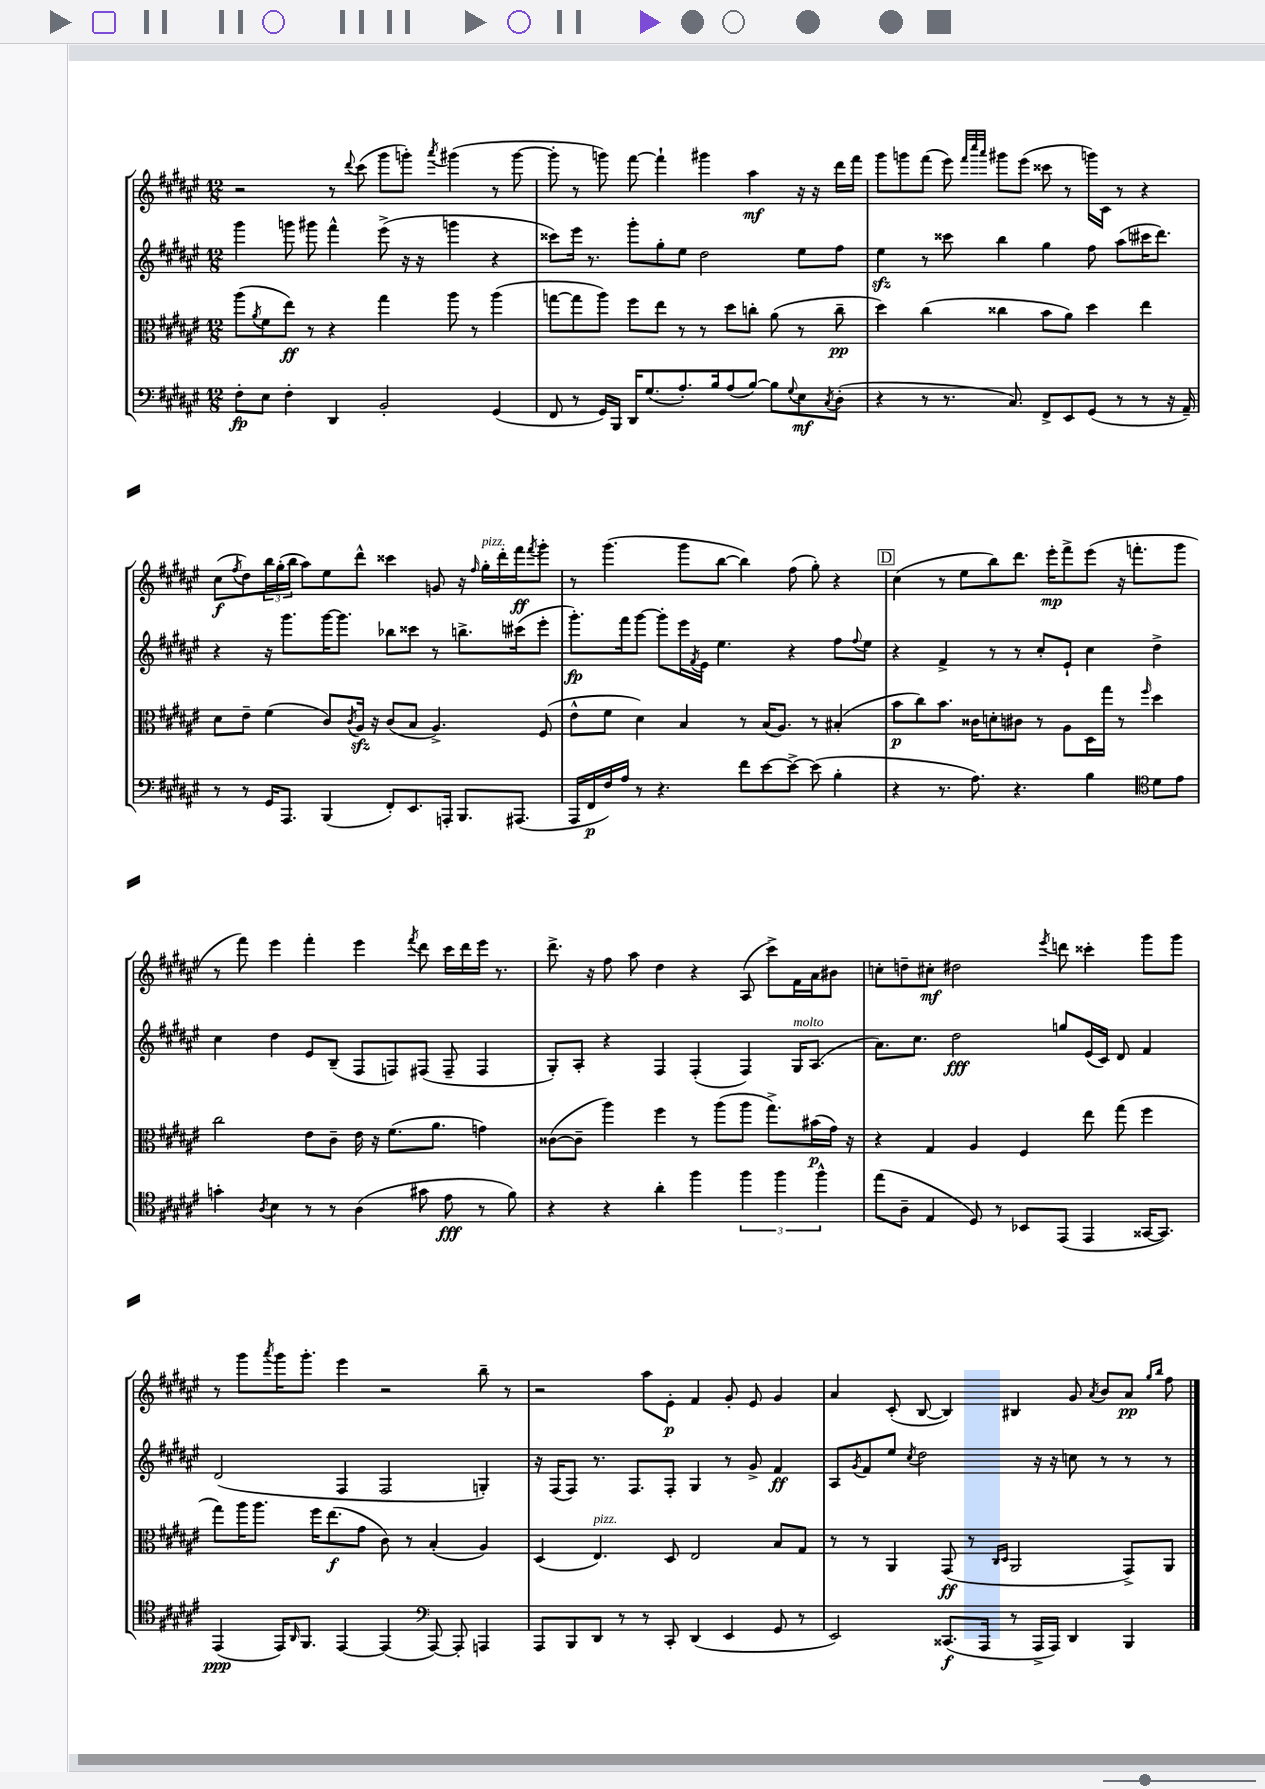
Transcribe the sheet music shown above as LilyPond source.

<<
\new StaffGroup <<
\new Staff = "s0" {
    \clef treble \key fis \major \numericTimeSignature \time 12/8
    r2 r8 \appoggiatura { dis'''8 } cis'''8( gis'''8 g'''8-.) \acciaccatura { ais'''8 } gis'''4( r8 gis'''8~ |
    gis'''8-. r8 g'''8) fis'''8~ fis'''4-! gis'''4 ais''4\mf r16 r16 dis'''16 fis'''16 |
    gis'''8 g'''8 fis'''8( eis'''8) \grace { fis'''32 cis''''32 ais'''32 } gis'''8 eis'''8( cisis'''8 r8 g'''16) cis'16 r8 r4 |
    cis''8\f( \acciaccatura { fis''8 } dis''8) \tuplet 3/2 { b''16 gis''16-.( b''16 } ais''8) eis''8 dis'''8-^ cisis'''4 g'8 r16 \grace { fis''16 } gis''16-.^\markup { \italic "pizz." } dis'''16-. fis'''16\ff \acciaccatura { fis'''8 } gis'''8-. |
    r8 gis'''4.( gis'''8 b''8~ b''4) fis''8( gis''8-.) r4 |
    \mark \markup { \box "D" } cis''4( r8 eis''8 b''8) dis'''8. eis'''16-.\mp fis'''8-> eis'''8( r16 f'''8.-. gis'''8 |
    r8 fis'''8) eis'''4 fis'''4-. eis'''4 \acciaccatura { fis'''8 } dis'''8 cis'''16 dis'''16 eis'''16 r8. |
    dis'''8.-> r16 fis''8 ais''8 dis''4 r4 ais8( cis'''8->) fis'16 ais'16 bis'8 |
    c''8-. d''8-- cis''8-.\mf dis''2 \acciaccatura { eis'''8 } d'''8 cisis'''4-. gis'''8 gis'''8 |
    r8 gis'''8 \acciaccatura { ais'''8 } gis'''16 gis'''8.-. eis'''4 r2 b''8-- r8 |
    r2 ais''8 eis'8-.\p fis'4 gis'8-. eis'8 gis'4 |
    ais'4 cis'8-.( b8~ b4) bis4 gis'8 \acciaccatura { ais'8 } b'8 ais'8\pp \grace { gis''16 b''16 } fis''8 \bar "|." |
}
\new Staff = "s1" {
    \clef treble \key fis \major \numericTimeSignature \time 12/8
    gis'''4 g'''8 gis'''8 fis'''4-^ eis'''8->( r16 r16 g'''4 r4 |
    cisis'''8) eis'''16 r8. gis'''8-. gis''8-. eis''8 dis''2 eis''8 fis''8 |
    eis''4\sfz r8 cisis'''8 b''4 gis''4 fis''8 ais''8( cis'''16 dis'''8.) |
    r4 r16 gis'''8. gis'''16~ gis'''8. bes''8 cisis'''8 r8 b''8.-> cis'''16( eis'''8-. |
    gis'''8.-.\fp) fis'''16 gis'''8~ gis'''8-. eis'''16 \acciaccatura { fis'8 } eis'16 eis''4. r4 fis''8 \appoggiatura { fis''8 } eis''8 |
    \mark \markup { \box "D" } r4 fis'4-> r8 r8 cis''8-. eis'8-! cis''4 dis''4-> |
    cis''4 dis''4 eis'8 b8--( fis8 f8) fis8( fis8-- fis4 |
    gis8-.) ais8-. r4 fis4 fis4-.( fis4) gis16^\markup { \italic "molto" } ais8.( |
    ais'8.) cis''8. dis''2\fff g''8 eis'16( cis'16) dis'8 fis'4 |
    dis'2( fis4 fis2 g4-.) |
    r16 fis16( fis8) r8. fis8. fis8-. gis4 r8 gis'8-> fis'4\ff |
    ais8 \acciaccatura { gis'8 } fis'8 eis''8 \acciaccatura { cis''8 } dis''2 r16 r16 c''8 r8 r8 r8 \bar "|." |
}
\new Staff = "s2" {
    \clef alto \key fis \major \numericTimeSignature \time 12/8
    ais''8( \acciaccatura { ais'8 } fis'8 eis''8\ff) r8 r4 gis''4 ais''8 r8 ais''4( |
    g''8~ g''8 ais''8) fis''8 eis''8 r8 r8 dis''8 c''8-. ais'8( r8 c''8--\pp |
    dis''4) cis''4( cisis''4 b'8 ais'8) dis''4 eis''4 |
    dis'8 eis'8-- fis'4( cis'8) \acciaccatura { cis'8 } ais16\sfz r16 cis'8( b8 ais4.->) fis8( |
    eis'8-^ fis'8 dis'4) b4 r8 b16( ais8.) r8 bis4-.( |
    \mark \markup { \box "D" } b'8\p cis''8) b'8. cisis'16 d'8-. cis'8 r8 ais8 dis16 gis''16 r8 \grace { fis''16 } dis''4 |
    cis''2 eis'8 cis'8-- eis'16 r16 fis'8.( ais'8. g'4) |
    cisis'8~( cisis'8-- ais''4) fis''4 r8 ais''8( ais''8 gis''8.->) bis'16\p( gis'16) r16 |
    r4 gis4 ais4 fis4 eis''8 gis''8( fis''4 |
    gis''8) ais''16 ais''8. fis''16 eis''8.\f( gis'8 cis'8) r8 b4-.( ais4) |
    dis4( eis4.^\markup { \italic "pizz." }) dis8 eis2 b8 gis8 |
    r8 r8 ais,4 gis,8\ff( r8 \grace { cis16 dis16 } ais,2 gis,8->) ais,8 \bar "|." |
}
\new Staff = "s3" {
    \clef bass \key fis \major \numericTimeSignature \time 12/8
    fis8-.\fp eis8 fis4-. dis,4 b,2-. gis,4( |
    fis,8 r8 gis,16) b,,16 dis,16 gis8.( ais8.-.) b16 ais8( b8~) b8 \appoggiatura { gis8 } eis8\mf \acciaccatura { cis8 } dis8-.( |
    r4 r8 r8. cis8.) fis,8-> eis,8 gis,8( r8 r8 r16 ais,16--) |
    r8 r8 gis,16 ais,,8. b,,4( fis,8-.) eis,8. a,,16-. b,,8. ais,,8.( |
    ais,,16 fis,16\p fis16) ais16 r8 r4. fis'8 eis'8~ eis'8~-> eis'8( b4-. |
    \mark \markup { \box "D" } r4 r8. ais8.) r4. b4 \clef tenor dis'8 eis'8 |
    g'4-. \acciaccatura { ais8 } b4 r8 r8 ais4( gis'8 eis'8\fff r8 fis'8) |
    r4 r4 ais'4-. fis''4 \tuplet 3/2 { fis''4 fis''4 fis''4-^ } |
    eis''8( ais8-- eis4 dis8) r8 bes,8 eis,8( eis,4 gisis,16~ gisis,8.) |
    eis,4\ppp( eis,16) \grace { ais,16 } fis,8. eis,4~ eis,4( \clef bass ais,,8~) ais,,8-. a,,4 |
    ais,,8 b,,8 dis,8 r8 r8 cis,8-. dis,4( eis,4 gis,8 r8 |
    eis,2) cisis,8.\f( ais,,16 r8 ais,,16-> ais,,16) dis,4 b,,4 \bar "|." |
}
>>
>>
\layout { \context { \Score \remove "Bar_number_engraver" } }
